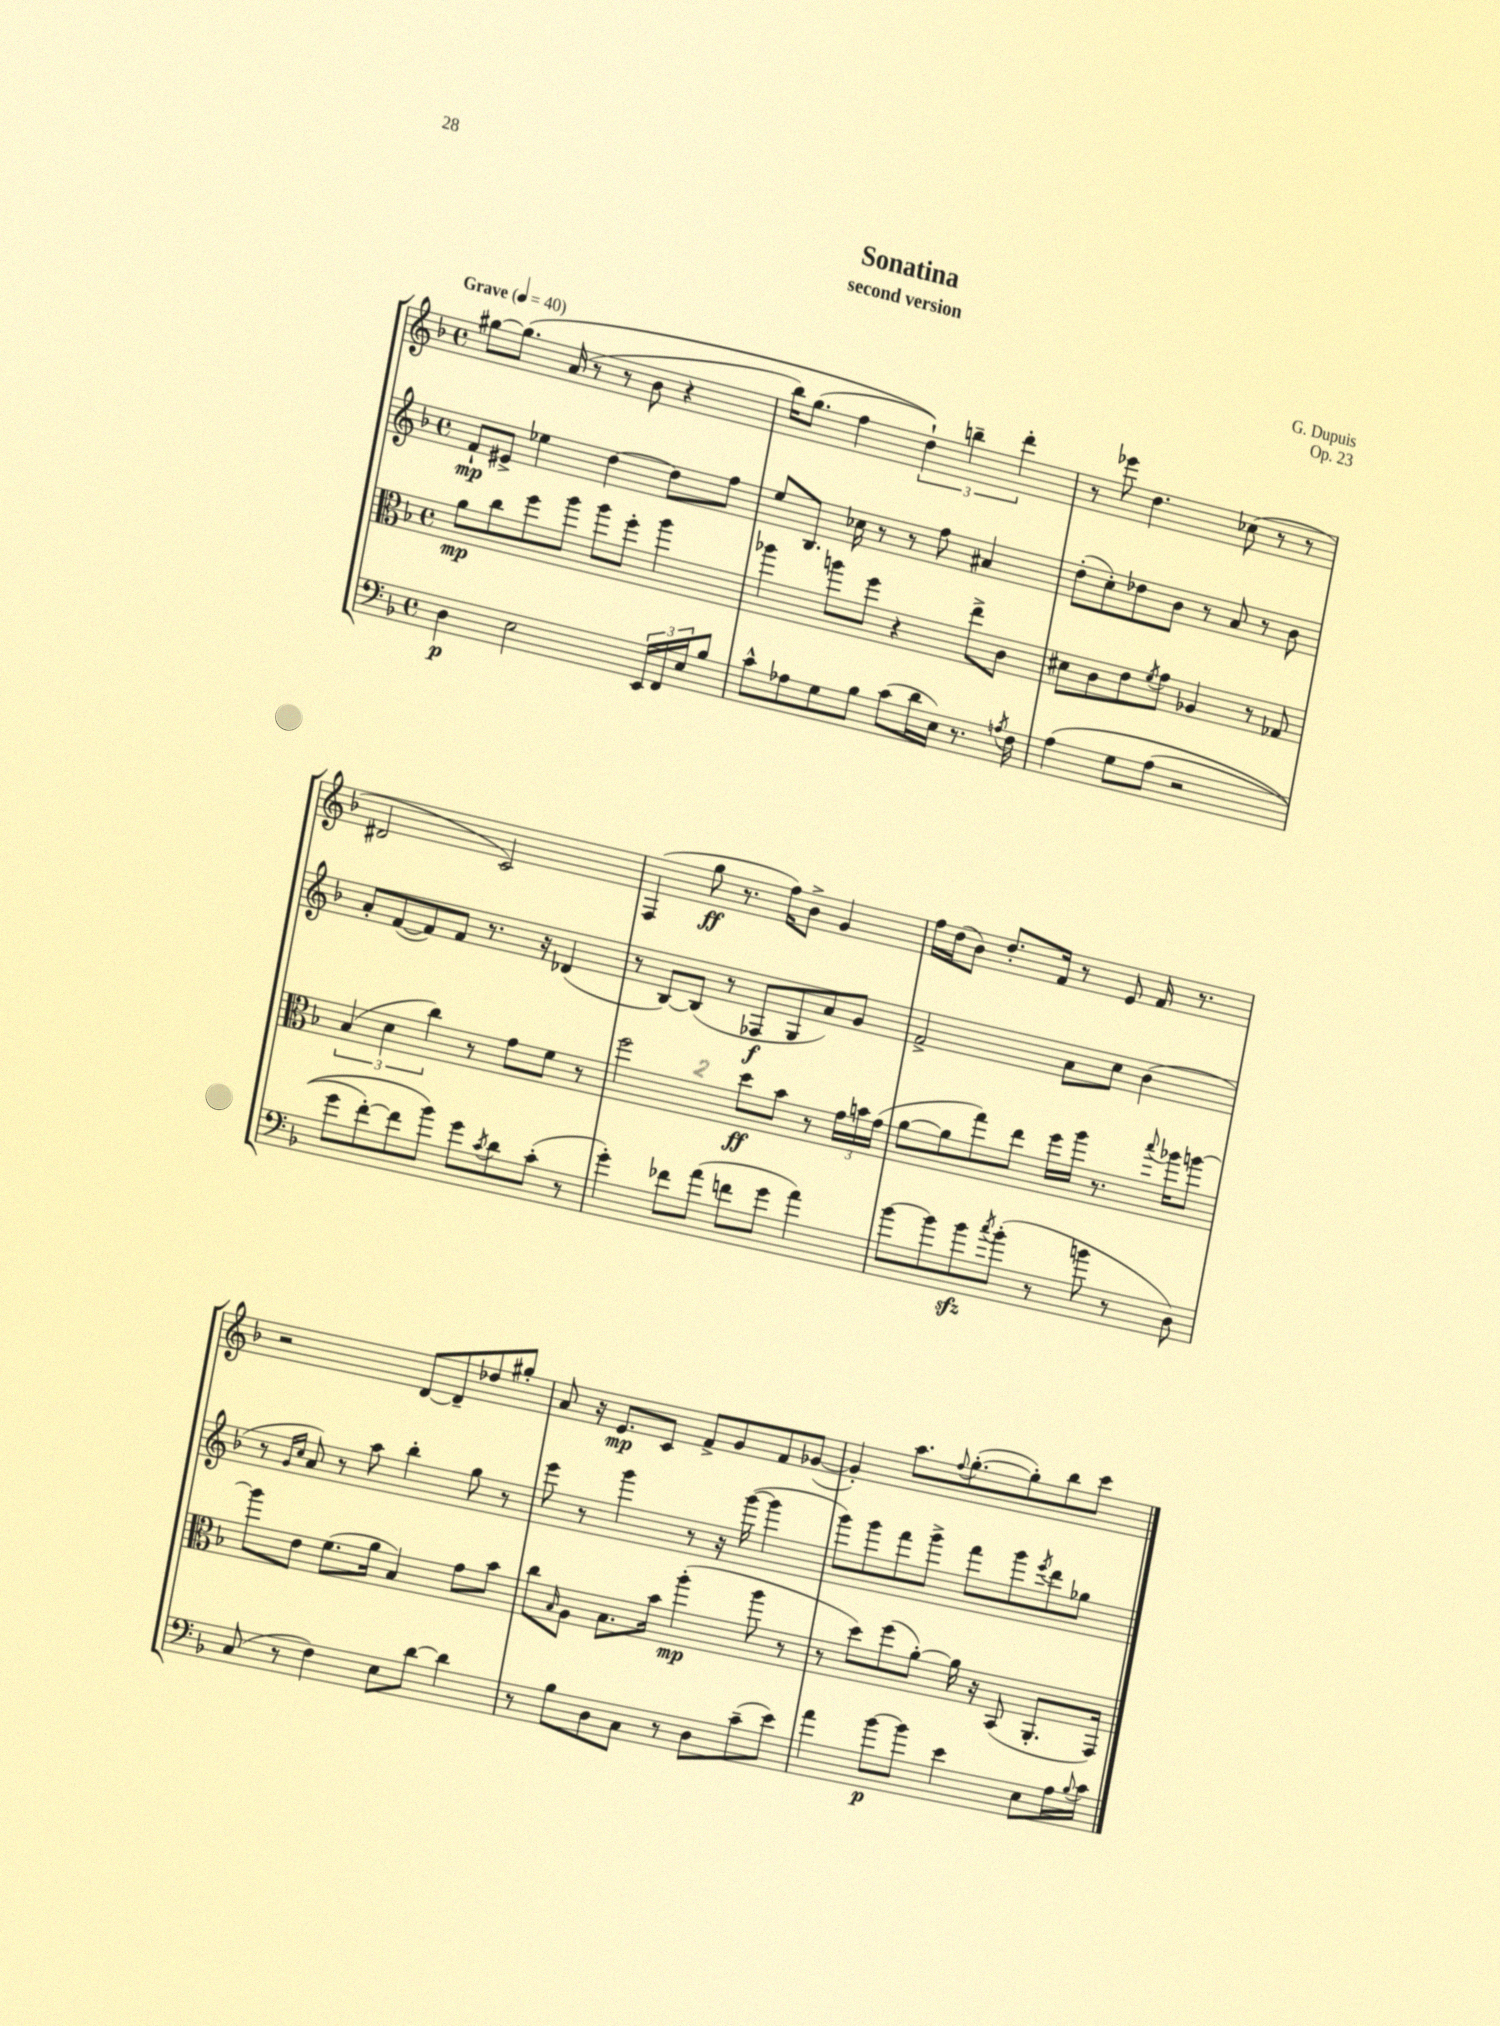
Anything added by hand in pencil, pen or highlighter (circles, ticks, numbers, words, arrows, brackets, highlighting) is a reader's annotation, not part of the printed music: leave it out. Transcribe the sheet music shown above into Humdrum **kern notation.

**kern	**kern	**kern	**kern
*staff4	*staff3	*staff2	*staff1
*clefF4	*clefC3	*clefG2	*clefG2
*k[b-]	*k[b-]	*k[b-]	*k[b-]
*M4/4	*M4/4	*M4/4	*M4/4
*met(c)	*met(c)	*met(c)	*met(c)
*MM40	*MM40	*MM40	*MM40
4D\	8a\L	8f`/L	[8gg#\L
.	8cc\	8e#^/J	&(8.gg#\]J
2E\	8ff\	4ee-\	.
.	.	.	(16a/
.	8aa\J	.	8r
.	8aa\L	[4dd\	8r
.	8ff'\J	.	8b-\
24EE/LL	4aa\	8dd\]L	4r
24FF/	.	.	.
24E/J	.	.	.
8B-/J	.	8ff\J	.
=	=	=	=
8c^^\L	4aa-\	8ee/L	16bb-\LK)
.	.	.	(8.gg\J
8A-\	.	8.B-/J	.
8G\	8aa\L	.	4ff\
.	.	16cc-\	.
8B-\J	8ff\J	8r	.
(8c\L	4r	8r	6dd`\)&)
16d\L	.	8ff\	.
.	.	.	6bb~\
16E\JJ)	.	.	.
8.r	8ee^\L	4a#/	.
.	.	.	6ddd'\
.	8c\J	.	.
8qA/	.	.	.
16F\	.	.	.
=	=	=	=
&(4A\	8d#\L	(8dd'\L	8r
.	8c\	8cc'\)	8eee-\
8G\L	8e\	8dd-\	4.dd\
.	8qf/	.	.
(8A\J	8g\J	8b-\J	.
2r	4A-/	8r	.
.	.	8a/	(8cc-\
.	8r	8r	8r
.	8G-/	8b-\	8r
=	=	=	=
8g\L	(6B-/	8a'/L	2d#/
[8f'\)	.	([8f/	.
.	6d\	.	.
8f\]	.	8f/])	.
.	6cc\)	.	.
8b-\J&)	.	8f/J	.
8g\L	8r	8.r	2c/)
8qc/	.	.	.
8d\	8g\L	.	.
.	.	16r	.
(8c'\J	8f\J	(4d-/	.
8r	8r	.	.
=	=	=	=
4g'\)	2ff\	8r	(4F/
.	.	[8B-/L)	.
8f-\L	.	(8B-/]J	8gg\
(8a\J	.	8r	8.r
8f\L	8dd\L	8F-/L	.
.	.	.	16ff\LK)
8g\J	8b-\J	8G/	8b-^\J
4a\)	8r	8a/)	4g/
.	24g\LL	8g/J	.
.	24b\	.	.
.	(24g\JJ	.	.
=	=	=	=
[8b-\L	[8a\L	2f^/	16ff\LL
.	.	.	(16dd\J
8b-\]	8a\]	.	8b-\J)
8b-\	8gg\)	.	8.dd'/L
8qcc/	.	.	.
(8b-'\J	8ee\J	.	.
.	.	.	16f/Jk
8r	16ff\LL	8a\L	8r
.	16aa\JJ	.	.
8b\	8.r	8cc\J	8e/
8r	.	(4b-\	16f/
.	8qqbb-/	.	.
.	16aa-\LK	.	8.r
8D\)	[8aa\J	.	.
=	=	=	=
(8C/	8aa\]L	8r	2r
.	.	16qqg/LL	.
.	.	16qqcc/JJ	.
8r	8e\J	8a/)	.
4F\)	(8.f\L	8r	.
.	.	8aa\	.
.	16a\Jk	.	.
8E\L	4B-/)	4bb-'\	[8d/L
[8d\J	.	.	8d~/]
4d\]	8g\L	8gg\	8dd-/
.	8b-\J	8r	8gg#'/J
=	=	=	=
8r	8cc\L	8eee\	8a/
.	16qqB-/	.	.
8B-\L	8A\J	8r	16r
.	.	.	8.e/L
8D\	8.B-\L	4ggg\	.
8C\J	.	.	8c/J
.	16b-\Jk	.	.
8r	(4aa'\	8r	8f^/L
8D\L	.	16r	8g/
.	.	([16ggg\	.
(8c~\	8aa\	4ggg\]	8f/
8e\J)	8r	.	([8g-/J
=	=	=	=
4a\	8r	8ggg\L)	4g-'/])
.	8dd\L)	8ggg\	.
[8b-\L	(8ff\	8fff\	8.aa\L
8b-\]J	[8a'\J)	8ggg^\J	.
.	.	.	8qqff/
.	.	.	([8.gg'\
4e\	16a\]	8fff\L	.
.	16r	.	.
.	(8BB-/	8ggg\	8gg'\])
.	.	8qeee/	.
8E\L	8.AA'/L	8ddd\	8bb-\
16A\L	.	8gg-\J	8ccc\J
8qqB-/	.	.	.
16c\JJ	16GG/Jk)	.	.
==	==	==	==
*-	*-	*-	*-
